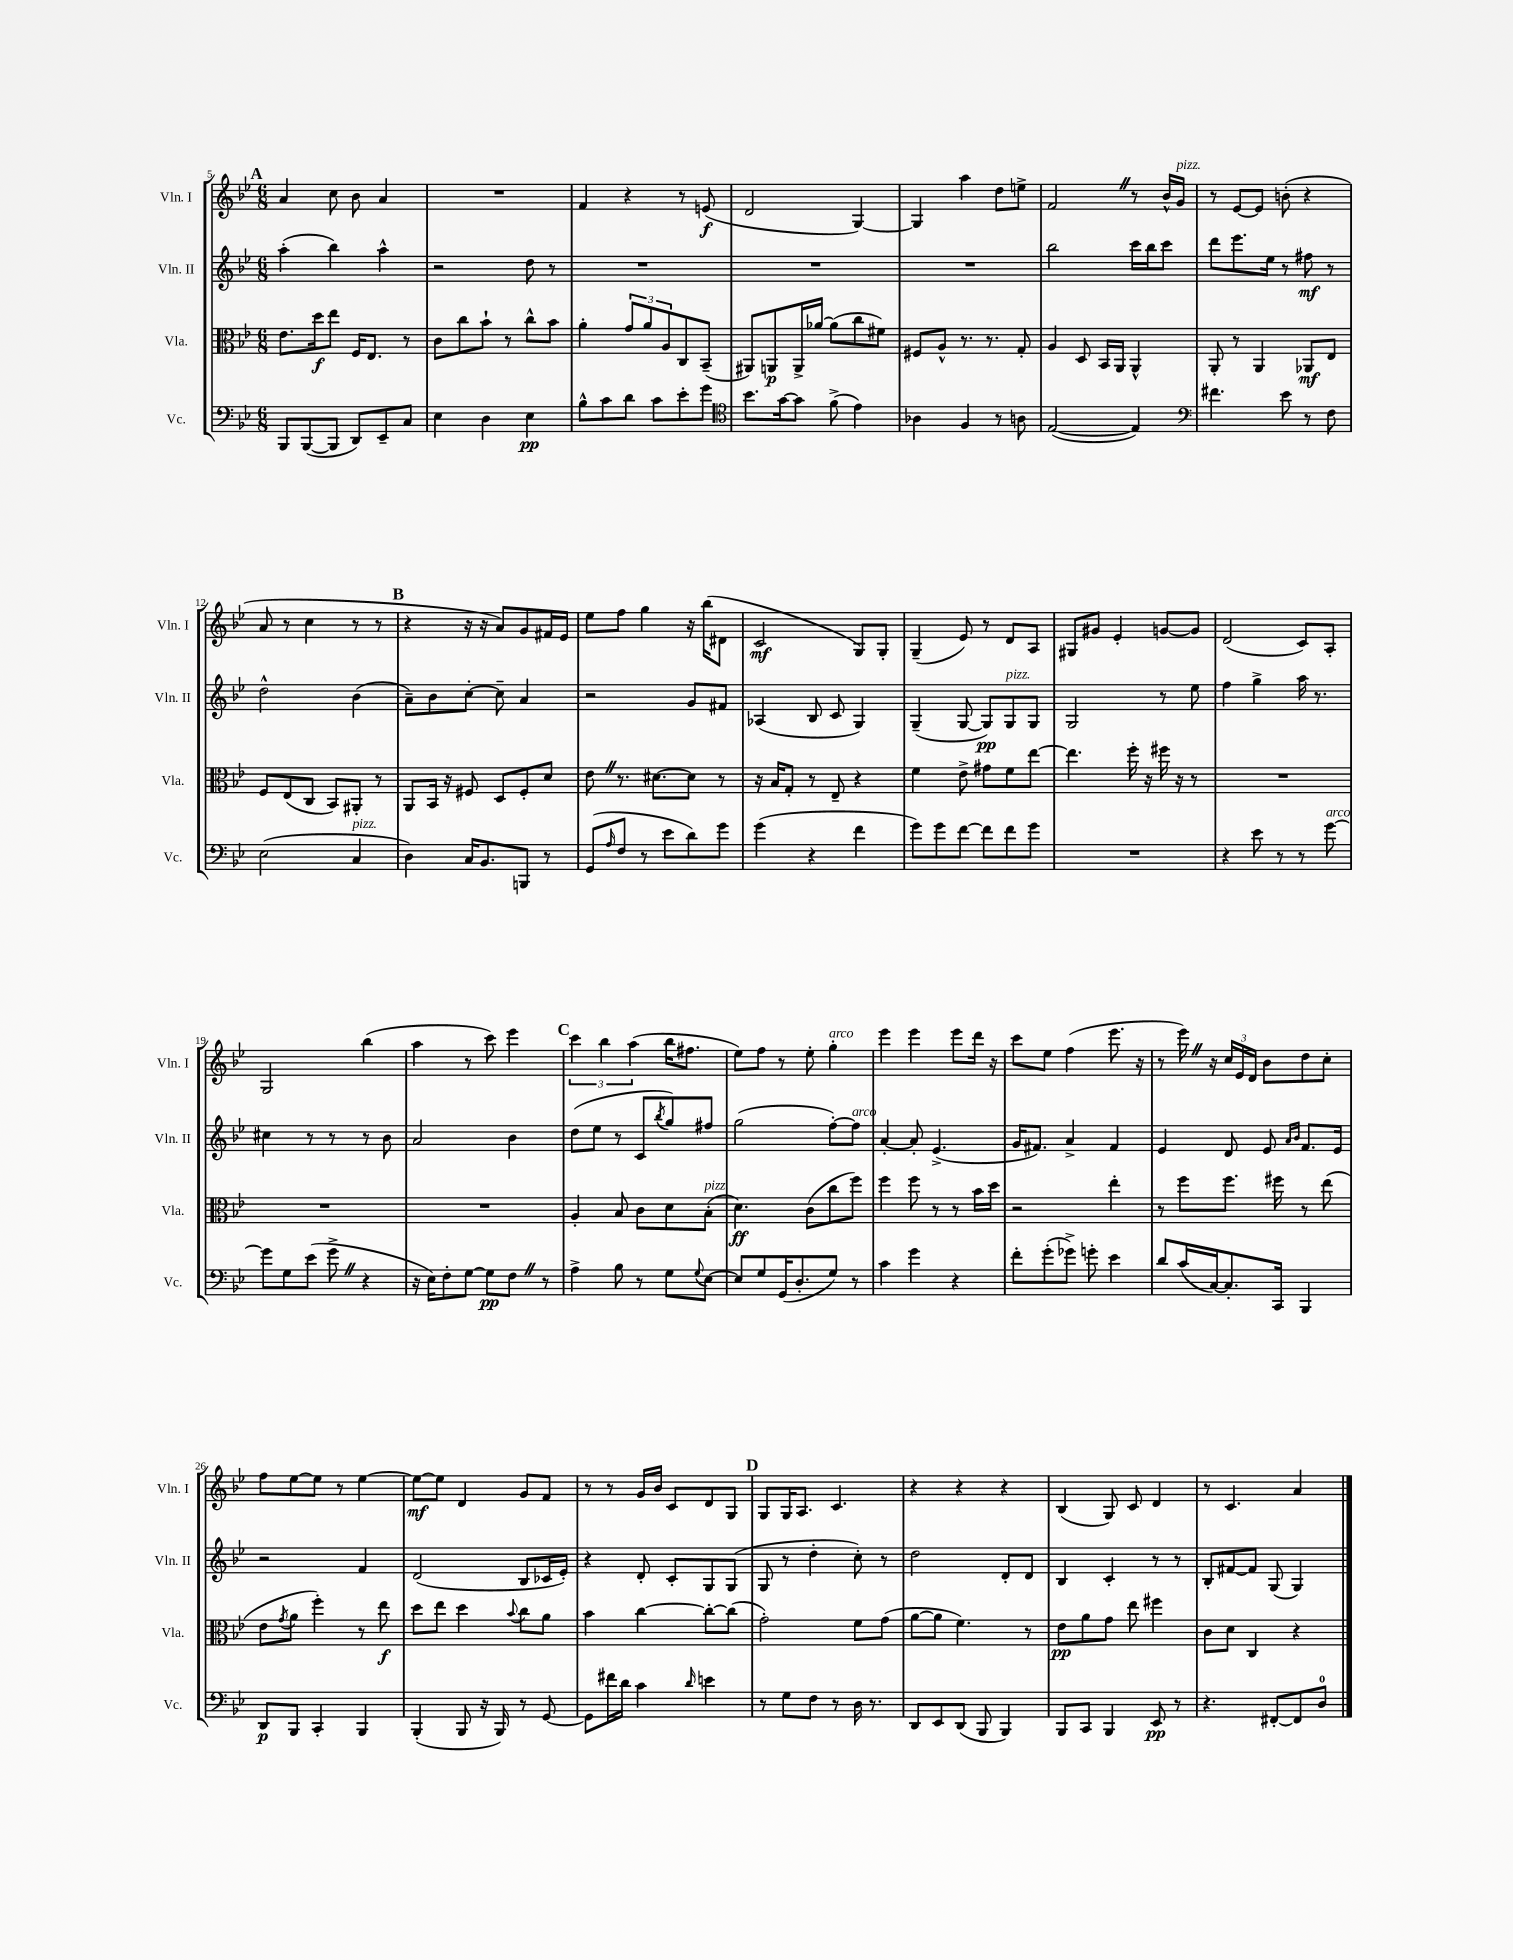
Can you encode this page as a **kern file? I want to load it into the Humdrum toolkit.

**kern	**dynam	**kern	**dynam	**kern	**dynam	**kern	**dynam
*part4	*part4	*part3	*part3	*part2	*part2	*part1	*part1
*staff4	*staff4	*staff3	*staff3	*staff2	*staff2	*staff1	*staff1
*I"Vc.	*	*I"Vla.	*	*I"Vln. II	*	*I"Vln. I	*
*I'Vc.	*	*I'Vla.	*	*I'Vln. II	*	*I'Vln. I	*
*clefF4	*	*clefC3	*	*clefG2	*	*clefG2	*
*k[b-e-]	*	*k[b-e-]	*	*k[b-e-]	*	*k[b-e-]	*
*M6/8	*	*M6/8	*	*M6/8	*	*M6/8	*
!!LO:REH:place=s1:t=A
=5	=5	=5	=5	=5	=5	=5	=5
8BBB-/L	.	8.e-\L	.	(4aa'\	.	4a/	.
([8BBB-/	.	.	.	.	.	.	.
.	.	16dd\k	f	.	.	.	.
8BBB-/J]	.	8ee-\J	.	4bb-\)	.	8cc\	.
8DD/L)	.	16F/KL	.	.	.	8b-\	.
.	.	8.E-/J	.	.	.	.	.
8EE-~/	.	.	.	4aa^^\	.	4a/	.
8C/J	.	8r	.	.	.	.	.
=6	=6	=6	=6	=6	=6	=6	=6
4E-\	.	8c\L	.	2r	.	2.r	.
.	.	8cc\	.	.	.	.	.
4D\	.	8b-`\J	.	.	.	.	.
.	.	8r	.	.	.	.	.
4E-\	pp	8cc^^\L	.	8dd\	.	.	.
.	.	8b-\J	.	8r	.	.	.
=7	=7	=7	=7	=7	=7	=7	=7
8B-^^\L	.	4a'\	.	2.r	.	4f/	.
8c\	.	.	.	.	.	.	.
8d\J	.	12g/L	.	.	.	4r	.
.	.	12a/	.	.	.	.	.
8c\L	.	.	.	.	.	.	.
.	.	12A/	.	.	.	.	.
8e-'\	.	8C/	.	.	.	8r	.
8g\J	.	(8BB-~/J	.	.	.	(8en/	f
=8	=8	=8	=8	=8	=8	=8	=8
*clefC4	*	*	*	*	*	*	*
8.b-\L	.	8AA#X/L)	.	2.r	.	2d/	.
.	.	8AAn/	p	.	.	.	.
[16g\k	.	.	.	.	.	.	.
8g\J]	.	16AA^/L	.	.	.	.	.
.	.	[16a-X/JJ	.	.	.	.	.
(8f^\	.	(8a-\L]	.	.	.	.	.
4e-\)	.	8cc\	.	.	.	[4G/)	.
.	.	8f#X\J)	.	.	.	.	.
=9	=9	=9	=9	=9	=9	=9	=9
4A-X\	.	8F#X/L	.	2.r	.	4G/]	.
.	.	8A^^/J	.	.	.	.	.
4F/	.	8.r	.	.	.	4aa\	.
.	.	8.r	.	.	.	.	.
8r	.	.	.	.	.	8dd\L	.
8An\	.	8G'/	.	.	.	8een^\J	.
=10	=10	=10	=10	=10	=10	=10	=10
([2E-/	.	4A/	.	2bb-\	.	2fZ/	.
.	.	8D/	.	.	.	.	.
.	.	16BB-/LL	.	.	.	.	.
.	.	16AA/JJ	.	.	.	.	.
4E-/])	.	4AA^^/	.	16ccc\LL	.	8r	.
.	.	.	.	16bb-\J	.	.	.
.	.	.	.	8ccc\J	.	16b-^^/LL	.
!	!	!	!	!	!	!LO:TX:a:i:t=pizz.	!
.	.	.	.	.	.	16g/JJ	.
=11	=11	=11	=11	=11	=11	=11	=11
*clefF4	*	*	*	*	*	*	*
4.f#X\	.	8AA'/	.	8ddd\L	.	8r	.
.	.	8r	.	8.eee-\	.	[8e-/L	.
.	.	4AA/	.	.	.	8e-/J]	.
.	.	.	.	16ee-\Jk	.	.	.
8e-\	.	.	.	8r	.	(8bn'\	.
8r	.	8AA-X/L	mf	8ff#X\	mf	4r	.
8F\	.	8E-/J	.	8r	.	.	.
!!LO:LB:g=z
=12	=12	=12	=12	=12	=12	=12	=12
(2E-\	.	8F/L	.	2dd^^\	.	8a/	.
.	.	(8E-/	.	.	.	8r	.
.	.	8C/J	.	.	.	4cc\	.
.	.	8BB-/L)	.	.	.	.	.
!LO:TX:a:i:t=pizz.	!	!	!	!	!	!	!
4C/	.	8AA#X'/J	.	(4b-\	.	8r	.
.	.	8r	.	.	.	8r	.
!!LO:REH:place=s1:t=B
=13	=13	=13	=13	=13	=13	=13	=13
4D\)	.	8AA/L	.	8a~\L)	.	4r	.
.	.	16BB-/Jk	.	8b-\	.	.	.
.	.	16r	.	.	.	.	.
16C/KL	.	8F#X/	.	[8cc'\J	.	16r	.
8.BB-/	.	.	.	.	.	16r	.
.	.	8D/L	.	8cc~\]	.	8a/L)	.
8BBBn/J	.	8F#'/	.	4a/	.	8g/	.
8r	.	8d/J	.	.	.	16f#X/L	.
.	.	.	.	.	.	16e-/JJ	.
=14	=14	=14	=14	=14	=14	=14	=14
(8GG/L	.	8e-Z\	.	2r	.	8ee-\L	.
16qqA/	.	.	.	.	.	.	.
8F/J	.	8.r	.	.	.	8ff\J	.
8r	.	.	.	.	.	4gg\	.
.	.	[8.d#X\L	.	.	.	.	.
8e-\L	.	.	.	.	.	.	.
8d\)	.	8d#\J]	.	8g/L	.	16r	.
.	.	.	.	.	.	(16bb-\KL	.
8g\J	.	8r	.	8f#X/J	.	8d#X\J	.
=15	=15	=15	=15	=15	=15	=15	=15
(4g\	.	16r	.	(4A-X/	.	2c/	mf
.	.	16B-/KL	.	.	.	.	.
.	.	8G'/J	.	.	.	.	.
4r	.	8r	.	8B-/	.	.	.
.	.	8E-~/	.	8c/	.	.	.
4f\	.	4r	.	4G/)	.	8G/L)	.
.	.	.	.	.	.	8G'/J	.
=16	=16	=16	=16	=16	=16	=16	=16
8g\L)	.	4f\	.	(4G~/	.	(4G~/	.
8g\	.	.	.	.	.	.	.
[8f\J	.	8e-^\	.	[8G/	.	8e-/)	.
8f\L]	.	8g#X\L	.	8G/L])	pp	8r	.
!	!	!	!	!LO:TX:a:i:t=pizz.	!	!	!
8f\	.	8f\	.	8G/	.	8d/L	.
8g\J	.	[8ee-\J	.	8G/J	.	8A/J	.
=17	=17	=17	=17	=17	=17	=17	=17
2.r	.	4.ee-\]	.	2G/	.	8G#X/L	.
.	.	.	.	.	.	8g#X/J	.
.	.	.	.	.	.	4e-'/	.
.	.	16ff'\	.	.	.	.	.
.	.	16r	.	.	.	.	.
.	.	16ff#X\	.	8r	.	[8gn/L	.
.	.	16r	.	.	.	.	.
.	.	8r	.	8ee-\	.	8g/J]	.
=18	=18	=18	=18	=18	=18	=18	=18
4r	.	2.r	.	4ff\	.	(2d/	.
8e-\	.	.	.	4gg^\	.	.	.
8r	.	.	.	.	.	.	.
8r	.	.	.	16aa\	.	8c/L)	.
.	.	.	.	8.r	.	.	.
!LO:TX:a:i:t=arco	!	!	!	!	!	!	!
[8g\	.	.	.	.	.	8A'/J	.
!!LO:LB:g=z
=19	=19	=19	=19	=19	=19	=19	=19
8g\L]	.	2.r	.	4cc#X\	.	2G/	.
8G\	.	.	.	.	.	.	.
(8e-\J	.	.	.	8r	.	.	.
8g^Z\	.	.	.	8r	.	.	.
4r	.	.	.	8r	.	(4bb-\	.
.	.	.	.	8b-\	.	.	.
=20	=20	=20	=20	=20	=20	=20	=20
16r	.	2.r	.	2a/	.	4aa\	.
16E-\KL)	.	.	.	.	.	.	.
8F'\	.	.	.	.	.	.	.
[8G\J	.	.	.	.	.	8r	.
8G\L]	pp	.	.	.	.	8ccc\)	.
8FZ\J	.	.	.	4b-\	.	4eee-\	.
8r	.	.	.	.	.	.	.
!!LO:REH:place=s1:t=C
=21	=21	=21	=21	=21	=21	=21	=21
4A^\	.	4A'/	.	(8dd\L	.	6ccc\	.
.	.	.	.	8ee-\J	.	.	.
.	.	.	.	.	.	6bb-\	.
8B-\	.	8B-/	.	8r	.	.	.
.	.	.	.	.	.	(6aa\	.
8r	.	8c\L	.	8c/L	.	.	.
.	.	.	.	8qbb-/	.	.	.
8G\L	.	8d\	.	8gg/)	.	16bb-\KL	.
.	.	.	.	.	.	8.ff#X\J	.
8qqG/	.	.	.	.	.	.	.
!	!	!LO:TX:a:i:t=pizz.	!	!	!	!	!
[8E-\J	.	(8B-'\J	.	8ff#X/J	.	.	.
=22	=22	=22	=22	=22	=22	=22	=22
8E-/L]	.	4.d\)	ff	(2gg\	.	8ee-\L)	.
8G/	.	.	.	.	.	8ff\J	.
(16GG/K	.	.	.	.	.	8r	.
8.D'/	.	.	.	.	.	.	.
.	.	(8c\L	.	.	.	8ee-'\	.
!	!	!	!	!	!	!LO:TX:a:i:t=arco	!
8G/J)	.	8cc\	.	[8ff'\L)	.	4gg'\	.
!	!	!	!	!LO:TX:a:i:t=arco	!	!	!
8r	.	8ff\J)	.	8ff\J]	.	.	.
=23	=23	=23	=23	=23	=23	=23	=23
4c\	.	4ff\	.	[4a'/	.	4eee-\	.
4g\	.	8ff\	.	8a'/]	.	4eee-\	.
.	.	8r	.	(4.e-^/	.	.	.
4r	.	8r	.	.	.	8eee-\L	.
.	.	16b-\LL	.	.	.	16ddd\Jk	.
.	.	16dd\JJ	.	.	.	16r	.
=24	=24	=24	=24	=24	=24	=24	=24
8f'\L	.	2r	.	16g/KL	.	8ccc\L	.
.	.	.	.	8.f#X/J)	.	.	.
(8g'\	.	.	.	.	.	8ee-\J	.
8g-X^\J)	.	.	.	4a^/	.	(4ff\	.
8gn'\	.	.	.	.	.	.	.
4e-\	.	4ee-'\	.	4f#/	.	8.eee-\	.
.	.	.	.	.	.	16r	.
=25	=25	=25	=25	=25	=25	=25	=25
8d/L	.	8r	.	4e-/	.	8r	.
(16c/L	.	8ff\L	.	.	.	16eee-Z\)	.
[16C/J)	.	.	.	.	.	16r	.
8.C'/]	.	8.ff\J	.	8d/	.	24cc/LL	.
.	.	.	.	.	.	24e-/	.
.	.	.	.	.	.	24d/JJ	.
.	.	.	.	8e-/	.	8b-\L	.
16CC/Jk	.	16ff#X\	.	.	.	.	.
.	.	.	.	16qqa/LL	.	.	.
.	.	.	.	16qqb-/JJ	.	.	.
4BBB-/	.	8r	.	8.f/L	.	8dd\	.
.	.	(8ee-\	.	.	.	8cc'\J	.
.	.	.	.	16e-/Jk	.	.	.
!!LO:LB:g=z
=26	=26	=26	=26	=26	=26	=26	=26
8DD/L	p	8e-\L	.	2r	.	8ff\L	.
.	.	8qg/	.	.	.	.	.
8BBB-/J	.	8a\J	.	.	.	[8ee-\	.
4CC'/	.	4ff'\)	.	.	.	8ee-\J]	.
.	.	.	.	.	.	8r	.
4BBB-/	.	8r	.	4f/	.	[4ee-\	.
.	.	8ee-\	f	.	.	.	.
=27	=27	=27	=27	=27	=27	=27	=27
(4BBB-'/	.	8dd\L	.	(2d/	.	8ee-\L_	mf
.	.	8ee-\J	.	.	.	8ee-\J]	.
8BBB-/	.	4dd\	.	.	.	4d/	.
16r	.	.	.	.	.	.	.
16BBB-/)	.	.	.	.	.	.	.
.	.	8qqb-/	.	.	.	.	.
8r	.	8cc\L	.	8B-/L	.	8g/L	.
[8GG/	.	8a\J	.	16c-X/L	.	8f/J	.
.	.	.	.	16e-'/JJ)	.	.	.
=28	=28	=28	=28	=28	=28	=28	=28
8GG\L]	.	4b-\	.	4r	.	8r	.
16f#X\L	.	.	.	.	.	8r	.
16d\JJ	.	.	.	.	.	.	.
4c\	.	[4cc\	.	8d'/	.	16g/LL	.
.	.	.	.	.	.	16b-/JJ	.
.	.	.	.	8c'/L	.	8c/L	.
16qqd/	.	.	.	.	.	.	.
4en\	.	8cc'\L_	.	8G/	.	8d/	.
.	.	(8cc\J]	.	(8G/J	.	8G/J	.
!!LO:REH:place=s1:t=D
=29	=29	=29	=29	=29	=29	=29	=29
8r	.	2g'\)	.	8G/	.	8G/L	.
8G\L	.	.	.	8r	.	16G/K	.
.	.	.	.	.	.	8.A/J	.
8F\J	.	.	.	4dd'\	.	.	.
8r	.	.	.	.	.	4.c/	.
16D\	.	8f\L	.	8cc'\)	.	.	.
8.r	.	.	.	.	.	.	.
.	.	(8g\J	.	8r	.	.	.
=30	=30	=30	=30	=30	=30	=30	=30
8DD/L	.	[8a\L	.	2dd\	.	4r	.
8EE-/	.	8a\J]	.	.	.	.	.
(8DD/J	.	4.f\)	.	.	.	4r	.
8BBB-/	.	.	.	.	.	.	.
4BBB-/)	.	.	.	8d'/L	.	4r	.
.	.	8r	.	8d/J	.	.	.
=31	=31	=31	=31	=31	=31	=31	=31
8BBB-/L	.	8e-\L	pp	4B-/	.	(4B-/	.
8CC/J	.	8a\	.	.	.	.	.
4BBB-/	.	8g\J	.	4c'/	.	8G/)	.
.	.	8ee-\	.	.	.	8c/	.
8EE-/	pp	4ff#X\	.	8r	.	4d/	.
8r	.	.	.	8r	.	.	.
=32	=32	=32	=32	=32	=32	=32	=32
4.r	.	8c\L	.	8B-'/L	.	8r	.
.	.	8d\J	.	[8f#X/	.	4.c/	.
.	.	4C/	.	8f#/J]	.	.	.
[8FF#X'/L	.	.	.	(8G/	.	.	.
8FF#/]	.	4r	.	4G/)	.	4a/	.
8D/J	.	.	.	.	.	.	.
==	==	==	==	==	==	==	==
*-	*-	*-	*-	*-	*-	*-	*-
